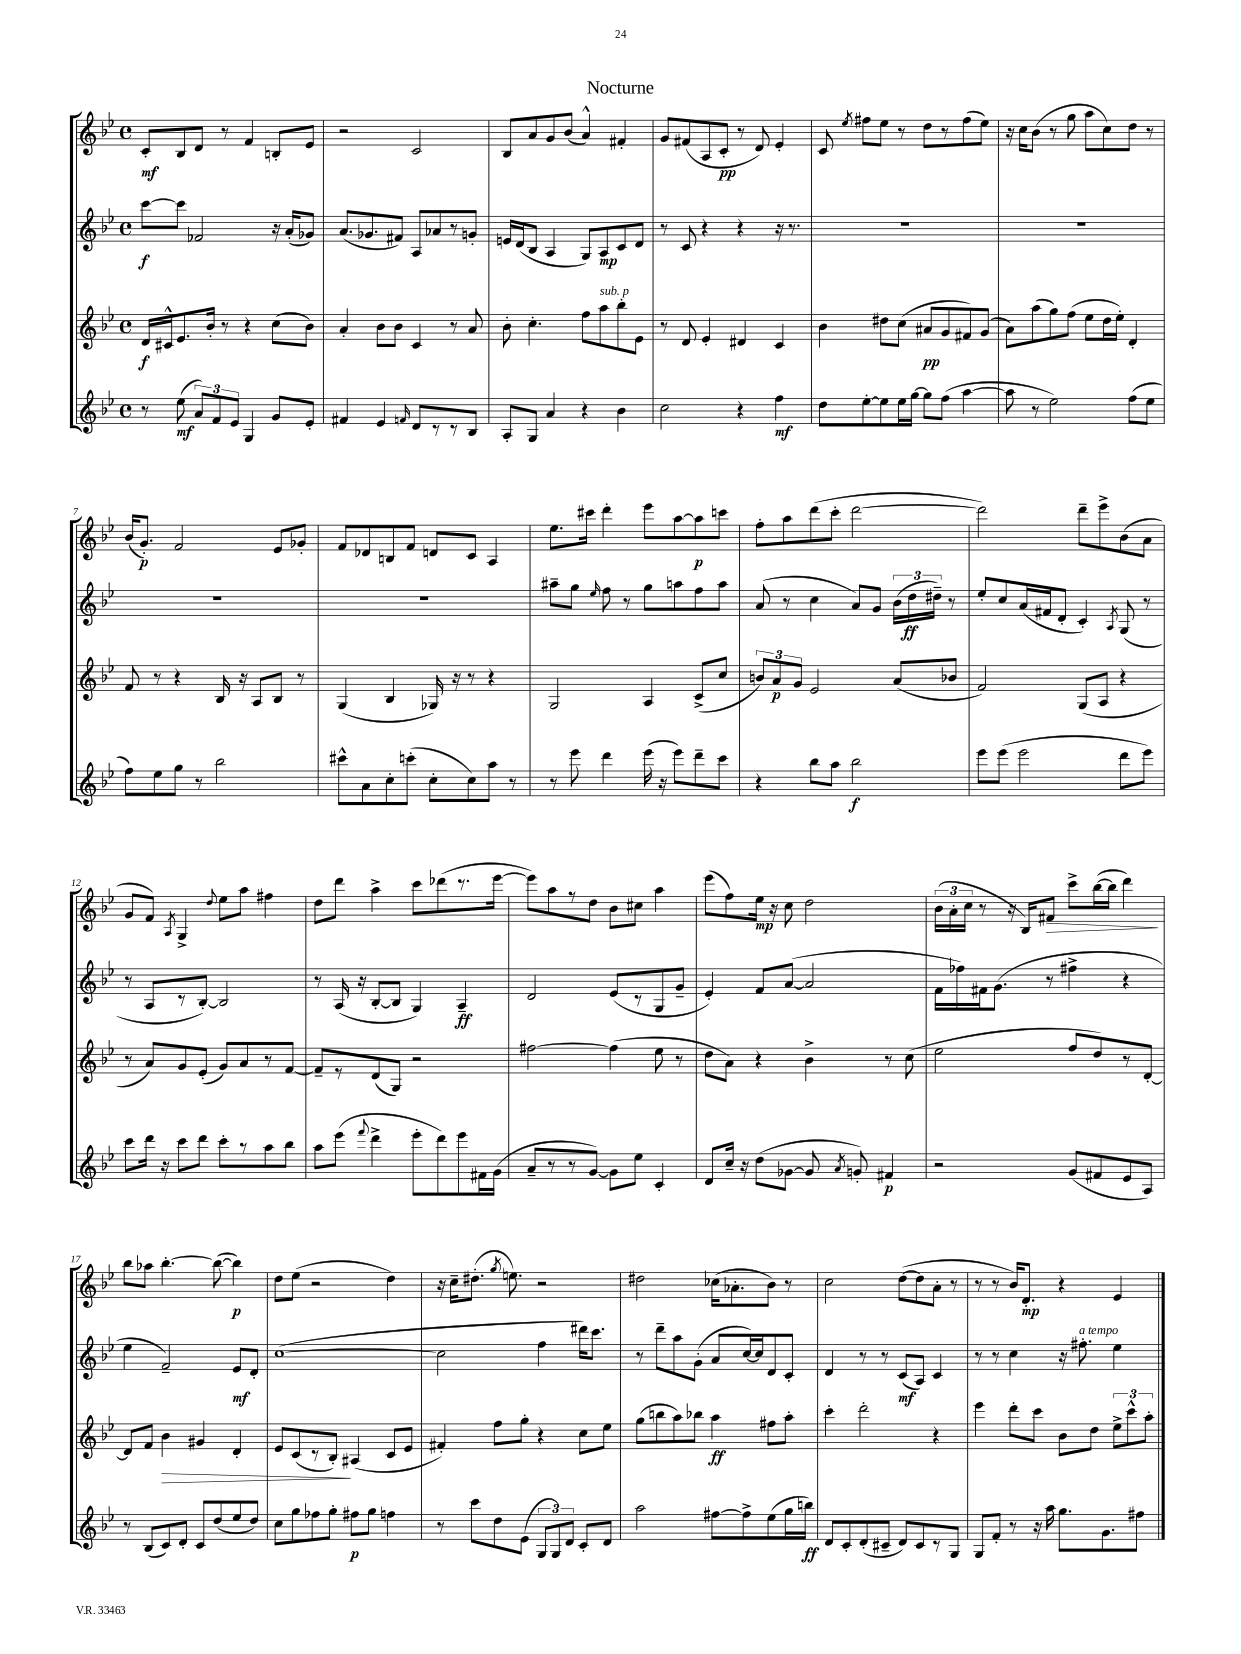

**kern	**dynam	**kern	**dynam	**kern	**dynam	**kern	**dynam
*part4	*part4	*part3	*part3	*part2	*part2	*part1	*part1
*staff4	*staff4	*staff3	*staff3	*staff2	*staff2	*staff1	*staff1
*clefG2	*	*clefG2	*	*clefG2	*	*clefG2	*
*k[b-e-]	*	*k[b-e-]	*	*k[b-e-]	*	*k[b-e-]	*
*M4/4	*	*M4/4	*	*M4/4	*	*M4/4	*
*met(c)	*	*met(c)	*	*met(c)	*	*met(c)	*
=1	=1	=1	=1	=1	=1	=1	=1
8r	.	16d/LL	f	[8ccc\L	f	8c'/L	mf
.	.	16c#X^^/J	.	.	.	.	.
(8ee-\	mf	8.e-/	.	8ccc\J]	.	8B-/	.
12a/L)	.	.	.	2f-X/	.	8d/J	.
.	.	16b-'/Jk	.	.	.	.	.
12f/	.	.	.	.	.	.	.
.	.	8r	.	.	.	8r	.
12e-/J	.	.	.	.	.	.	.
4G/	.	4r	.	.	.	4f/	.
8g/L	.	(8cc\L	.	16r	.	8Bn'/L	.
.	.	.	.	(16a'/KL	.	.	.
8e-'/J	.	8b-\J)	.	8g-X/J)	.	8e-/J	.
=2	=2	=2	=2	=2	=2	=2	=2
4f#X/	.	4a'/	.	(8.a/L	.	2r	.
.	.	.	.	8.g-X/	.	.	.
4e-/	.	8b-\L	.	.	.	.	.
.	.	8b-\J	.	8f#X/J)	.	.	.
16qqfn/	.	.	.	.	.	.	.
8d/L	.	4c/	.	8A/L	.	2c/	.
8r	.	.	.	8a-X/	.	.	.
8r	.	8r	.	8r	.	.	.
8B-/J	.	8a/	.	8gn'/J	.	.	.
=3	=3	=3	=3	=3	=3	=3	=3
8A'/L	.	8b-'\	.	16en/LL	.	8B-/L	.
.	.	.	.	(16d/J	.	.	.
8G/J	.	4.cc'\	.	8B-/J	.	8a/	.
4a/	.	.	.	4A/	.	8g/	.
.	.	.	.	.	.	(8b-/J	.
4r	.	8ff\L	.	8G/L)	.	4a^^/)	.
!	!	!LO:TX:a:i:t=sub. p	!	!	!	!	!
.	.	8aa\	.	8A/	mp	.	.
4b-\	.	8bb-'\	.	8c/	.	4f#X'/	.
.	.	8e-\J	.	8d/J	.	.	.
=4	=4	=4	=4	=4	=4	=4	=4
2cc\	.	8r	.	8r	.	8g/L	.
.	.	8d/	.	8c/	.	(8f#X/	.
.	.	4e-'/	.	4r	.	8A/	.
.	.	.	.	.	.	8c'/J	pp
4r	.	4d#X/	.	4r	.	8r	.
.	.	.	.	.	.	8d/)	.
4ff\	mf	4c/	.	16r	.	4e-'/	.
.	.	.	.	8.r	.	.	.
=5	=5	=5	=5	=5	=5	=5	=5
8dd\L	.	4b-\	.	1r	.	8c/	.
.	.	.	.	.	.	8qee-/	.
[8ee-'\	.	.	.	.	.	8ff#X\L	.
8ee-\]	.	8dd#X\L	.	.	.	8ee-\J	.
16ee-\L	.	(8cc\J	.	.	.	8r	.
[16gg\JJ	.	.	.	.	.	.	.
8gg\L]	.	8a#X/L	pp	.	.	8dd\L	.
(8ff\J	.	8g/	.	.	.	8r	.
[4aa\	.	8f#X/)	.	.	.	(8ff#\	.
.	.	(8g/J	.	.	.	8ee-\J)	.
=6	=6	=6	=6	=6	=6	=6	=6
8aa\]	.	8a\L)	.	1r	.	16r	.
.	.	.	.	.	.	16cc\KL	.
8r	.	(8aa\	.	.	.	(8b-\J	.
2ee-\)	.	8gg\)	.	.	.	8r	.
.	.	(8ff\J	.	.	.	8gg\	.
.	.	8ee-\L	.	.	.	8aa\L	.
.	.	16dd\L	.	.	.	8cc\)	.
.	.	16ee-'\JJ)	.	.	.	.	.
(8ff\L	.	4d'/	.	.	.	8dd\J	.
8ee-\J	.	.	.	.	.	8r	.
!!LO:LB:g=z
=7	=7	=7	=7	=7	=7	=7	=7
8ff\L)	.	8f/	.	1r	.	(16b-/KL	.
.	.	.	.	.	.	8.g'/J)	p
8ee-\	.	8r	.	.	.	.	.
8gg\J	.	4r	.	.	.	2f/	.
8r	.	.	.	.	.	.	.
2bb-\	.	16B-/	.	.	.	.	.
.	.	16r	.	.	.	.	.
.	.	8A/L	.	.	.	.	.
.	.	8B-/J	.	.	.	8e-/L	.
.	.	8r	.	.	.	8g-X'/J	.
=8	=8	=8	=8	=8	=8	=8	=8
8ccc#X^^\L	.	(4G/	.	1r	.	8f/L	.
8a\	.	.	.	.	.	8d-X/	.
8cc'\	.	4B-/	.	.	.	8Bn/	.
(8cccn'\J	.	.	.	.	.	8f/J	.
8cc'\L	.	16G-X/)	.	.	.	8dn/L	.
.	.	16r	.	.	.	.	.
8cc\)	.	8r	.	.	.	8c/J	.
8aa\J	.	4r	.	.	.	4A/	.
8r	.	.	.	.	.	.	.
=9	=9	=9	=9	=9	=9	=9	=9
8r	.	2G/	.	8aa#X~\L	.	8.ee-\L	.
8eee-\	.	.	.	8gg\J	.	.	.
.	.	.	.	.	.	16ccc#X\Jk	.
.	.	.	.	16qqee-/	.	.	.
4ddd\	.	.	.	8ff\	.	4ddd'\	.
.	.	.	.	8r	.	.	.
(16eee-\	.	4A/	.	8gg\L	.	8eee-\L	.
16r	.	.	.	.	.	.	.
8eee-\L)	.	.	.	8aan\	.	[8aa\	.
8ddd~\	.	(8c^/L	.	8ff\	.	8aa\]	p
8ccc\J	.	8cc/J	.	8aa\J	.	8cccn\J	.
=10	=10	=10	=10	=10	=10	=10	=10
4r	.	12bn/L)	.	(8a/	.	8ff'\L	.
.	.	12a/	p	.	.	.	.
.	.	.	.	8r	.	8aa\	.
.	.	12g/J	.	.	.	.	.
8bb-\L	.	2e-/	.	4cc\	.	(8ddd\	.
8aa\J	.	.	.	.	.	8ccc'\J	.
2bb-\	f	.	.	8a/L)	.	[2ddd\	.
.	.	.	.	8g/J	.	.	.
.	.	(8a/L	.	(24b-\LL	.	.	.
.	.	.	.	24dd\	ff	.	.
.	.	.	.	24dd#X~\JJ)	.	.	.
.	.	8b-X/J	.	8r	.	.	.
=11	=11	=11	=11	=11	=11	=11	=11
8eee-\L	.	2f/)	.	8ee-'/L	.	2ddd\])	.
(8eee-\J	.	.	.	8cc/	.	.	.
2eee-\	.	.	.	(16a/L	.	.	.
.	.	.	.	16f#X/J	.	.	.
.	.	.	.	8d'/J	.	.	.
.	.	(8G/L	.	4c'/)	.	8ddd~\L	.
.	.	8A/J	.	.	.	8eee-^\	.
.	.	.	.	8qA/	.	.	.
8ddd\L	.	4r	.	(8G/	.	(8b-\	.
8eee-\J)	.	.	.	8r	.	8a\J	.
!!LO:LB:g=z
=12	=12	=12	=12	=12	=12	=12	=12
8ccc\L	.	8r	.	8r	.	8g/L	.
16ddd\Jk	.	8a/L)	.	8A/L	.	8f/J)	.
16r	.	.	.	.	.	.	.
.	.	.	.	.	.	8qA/	.
8ccc\L	.	8g/	.	8r	.	4G^/	.
8ddd\J	.	(8e-'/J	.	[8B-'/J)	.	.	.
.	.	.	.	.	.	8qqdd/	.
8ccc'\L	.	8g/L)	.	2B-/]	.	8ee-\L	.
8r	.	8a/	.	.	.	8aa\J	.
8aa\	.	8r	.	.	.	4ff#X\	.
8bb-\J	.	[8f/J	.	.	.	.	.
=13	=13	=13	=13	=13	=13	=13	=13
8aa\L	.	8f~/L]	.	8r	.	8dd\L	.
(8eee-\J	.	8r	.	(16A/	.	8ddd\J	.
.	.	.	.	16r	.	.	.
8qqfff/	.	.	.	.	.	.	.
4ddd^\	.	(8d/	.	[8B-'/L	.	4aa^\	.
.	.	8G/J)	.	8B-/J]	.	.	.
8eee-'\L	.	2r	.	4G/)	.	8ccc\L	.
8ddd\)	.	.	.	.	.	(8ddd-X\	.
8eee-\	.	.	.	4A~/	ff	8.r	.
16f#X\L	.	.	.	.	.	.	.
(16g\JJ	.	.	.	.	.	[16eee-\Jk	.
=14	=14	=14	=14	=14	=14	=14	=14
8a~/L	.	[2ff#X\	.	2d/	.	8eee-\L])	.
8r	.	.	.	.	.	8aa\	.
8r	.	.	.	.	.	8r	.
[8g/J)	.	.	.	.	.	8dd\J	.
8g\L]	.	(4ff#\]	.	(8e-/L	.	8b-\L	.
8ee-\J	.	.	.	8r	.	8cc#X\J	.
4c'/	.	8ee-\	.	8G/	.	4aa\	.
.	.	8r	.	8g~/J	.	.	.
=15	=15	=15	=15	=15	=15	=15	=15
8d/L	.	8dd\L	.	4e-'/)	.	(8eee-\L	.
16cc~/Jk	.	8a\J)	.	.	.	8ff\)	.
16r	.	.	.	.	.	.	.
(8dd\L	.	4r	.	8f/L	.	16ee-\Jk	mp
.	.	.	.	.	.	16r	.
[8g-X\J	.	.	.	([8a/J	.	8cc\	.
8g-/]	.	4b-^\	.	2a/]	.	2dd\	.
8qa/	.	.	.	.	.	.	.
8gn'/)	.	.	.	.	.	.	.
4f#X/	p	8r	.	.	.	.	.
.	.	(8cc\	.	.	.	.	.
=16	=16	=16	=16	=16	=16	=16	=16
2r	.	2ee-\	.	16f\LL	.	(24b-\LL	.
.	.	.	.	.	.	24a'\	.
.	.	.	.	16ff-X\)	.	.	.
.	.	.	.	.	.	24cc\JJ	.
.	.	.	.	16f#X\J	.	8r	.
.	.	.	.	(8.g\J	.	.	.
.	.	.	.	.	.	16r	.
.	.	.	.	.	.	16B-/KL)	.
!	!	!	!	!	!	!	!LO:HP:b
.	.	.	.	8r	.	8f#X/J	>
(8g/L	.	8ff/L	.	4ff#X^\	.	8ccc^\L	.
8f#X/	.	8dd/)	.	.	.	([16bb-\L	.
.	.	.	.	.	.	16bb-\JJ]	.
8e-/	.	8r	.	4r	.	4ddd\)	.
8A/J)	.	[8d'/J	.	.	.	.	.
.	.	.	.	.	.	.	]
!!LO:LB:g=z
=17	=17	=17	=17	=17	=17	=17	=17
8r	.	8d/L]	.	4ee-\	.	8bb-\L	.
(8B-/L	.	8f/J	.	.	.	8aa-X\J	.
!	!	!	!LO:HP:b	!	!	!	!
8c/)	.	4b-\	>	2f~/)	.	[4.bb-'\	.
8d'/J	.	.	.	.	.	.	.
8c/L	.	4g#X/	.	.	.	.	.
(8dd/	.	.	.	.	.	(8bb-\_	.
8ee-/	.	4d'/	.	8e-/L	mf	4bb-\])	p
8dd/J)	.	.	.	8d'/J	.	.	.
=18	=18	=18	=18	=18	=18	=18	=18
8cc\L	.	8e-/L	.	([1cc	.	8dd\L	.
8gg\	.	(8c/	.	.	.	(8ee-\J	.
8ff-X\	.	8r	.	.	.	2r	.
8gg'\J	.	8B-'/J)	.	.	.	.	.
8ff#X\L	p	(4A#X/	]	.	.	.	.
8gg\J	.	.	.	.	.	.	.
4ffn\	.	8c/L	.	.	.	4dd\)	.
.	.	8e-/J	.	.	.	.	.
=19	=19	=19	=19	=19	=19	=19	=19
8r	.	4f#X'/)	.	2cc\]	.	16r	.
.	.	.	.	.	.	16cc~\KL	.
8ccc\L	.	.	.	.	.	(8.dd#X'\J	.
8dd\	.	8ff\L	.	.	.	.	.
.	.	.	.	.	.	8qgg/	.
.	.	.	.	.	.	8.een\)	.
(8e-\J	.	8gg'\J	.	.	.	.	.
12G/L	.	4r	.	4ff\	.	2r	.
12G/)	.	.	.	.	.	.	.
12d/J	.	.	.	.	.	.	.
8c'/L	.	8cc\L	.	16ddd#X\KL)	.	.	.
.	.	.	.	8.ccc\J	.	.	.
8d/J	.	8ee-\J	.	.	.	.	.
=20	=20	=20	=20	=20	=20	=20	=20
2aa\	.	(8gg\L	.	8r	.	2dd#X\	.
.	.	8bbn\	.	8ddd~\L	.	.	.
.	.	8aa\)	.	8aa\	.	.	.
.	.	8bb-X\J	.	(8g'\J	.	.	.
[8ff#X\L	.	4aa\	ff	8a/L	.	(16cc-X\KL	.
.	.	.	.	.	.	8.a-X'\	.
8ff#^\]	.	.	.	[16cc/L)	.	.	.
.	.	.	.	16cc/J]	.	.	.
(8ee-\	.	8ff#X\L	.	8d/	.	8b-\J)	.
16gg\L	.	8aa'\J	.	8c'/J	.	8r	.
16bbn\JJ)	ff	.	.	.	.	.	.
=21	=21	=21	=21	=21	=21	=21	=21
8d/L	.	4ccc'\	.	4d/	.	2cc\	.
8c'/	.	.	.	.	.	.	.
(8d'/	.	2ddd'\	.	8r	.	.	.
8c#X~/J	.	.	.	8r	.	.	.
8d/L)	.	.	.	(8c/L	mf	([8dd\L	.
8c#/	.	.	.	8A/J)	.	8dd\]	.
8r	.	4r	.	4c/	.	8a'\J	.
8G/J	.	.	.	.	.	8r	.
=22	=22	=22	=22	=22	=22	=22	=22
8G/L	.	4eee-\	.	8r	.	8r	.
8f'/J	.	.	.	8r	.	8r	.
8r	.	8ddd'\L	.	4cc\	.	16b-/KL)	.
.	.	.	.	.	.	8.d'/J	mp
16r	.	8ccc\J	.	.	.	.	.
16aa\	.	.	.	.	.	.	.
8.gg\L	.	8b-\L	.	16r	.	4r	.
!	!	!	!	!LO:TX:a:i:t=a tempo	!	!	!
.	.	.	.	8.ff#X'\	.	.	.
.	.	8dd\J	.	.	.	.	.
8.g\	.	.	.	.	.	.	.
.	.	12ee-^\L	.	4ee-\	.	4e-/	.
.	.	12ccc^^\	.	.	.	.	.
8ff#X\J	.	.	.	.	.	.	.
.	.	12aa'\J	.	.	.	.	.
==	==	==	==	==	==	==	==
*-	*-	*-	*-	*-	*-	*-	*-
